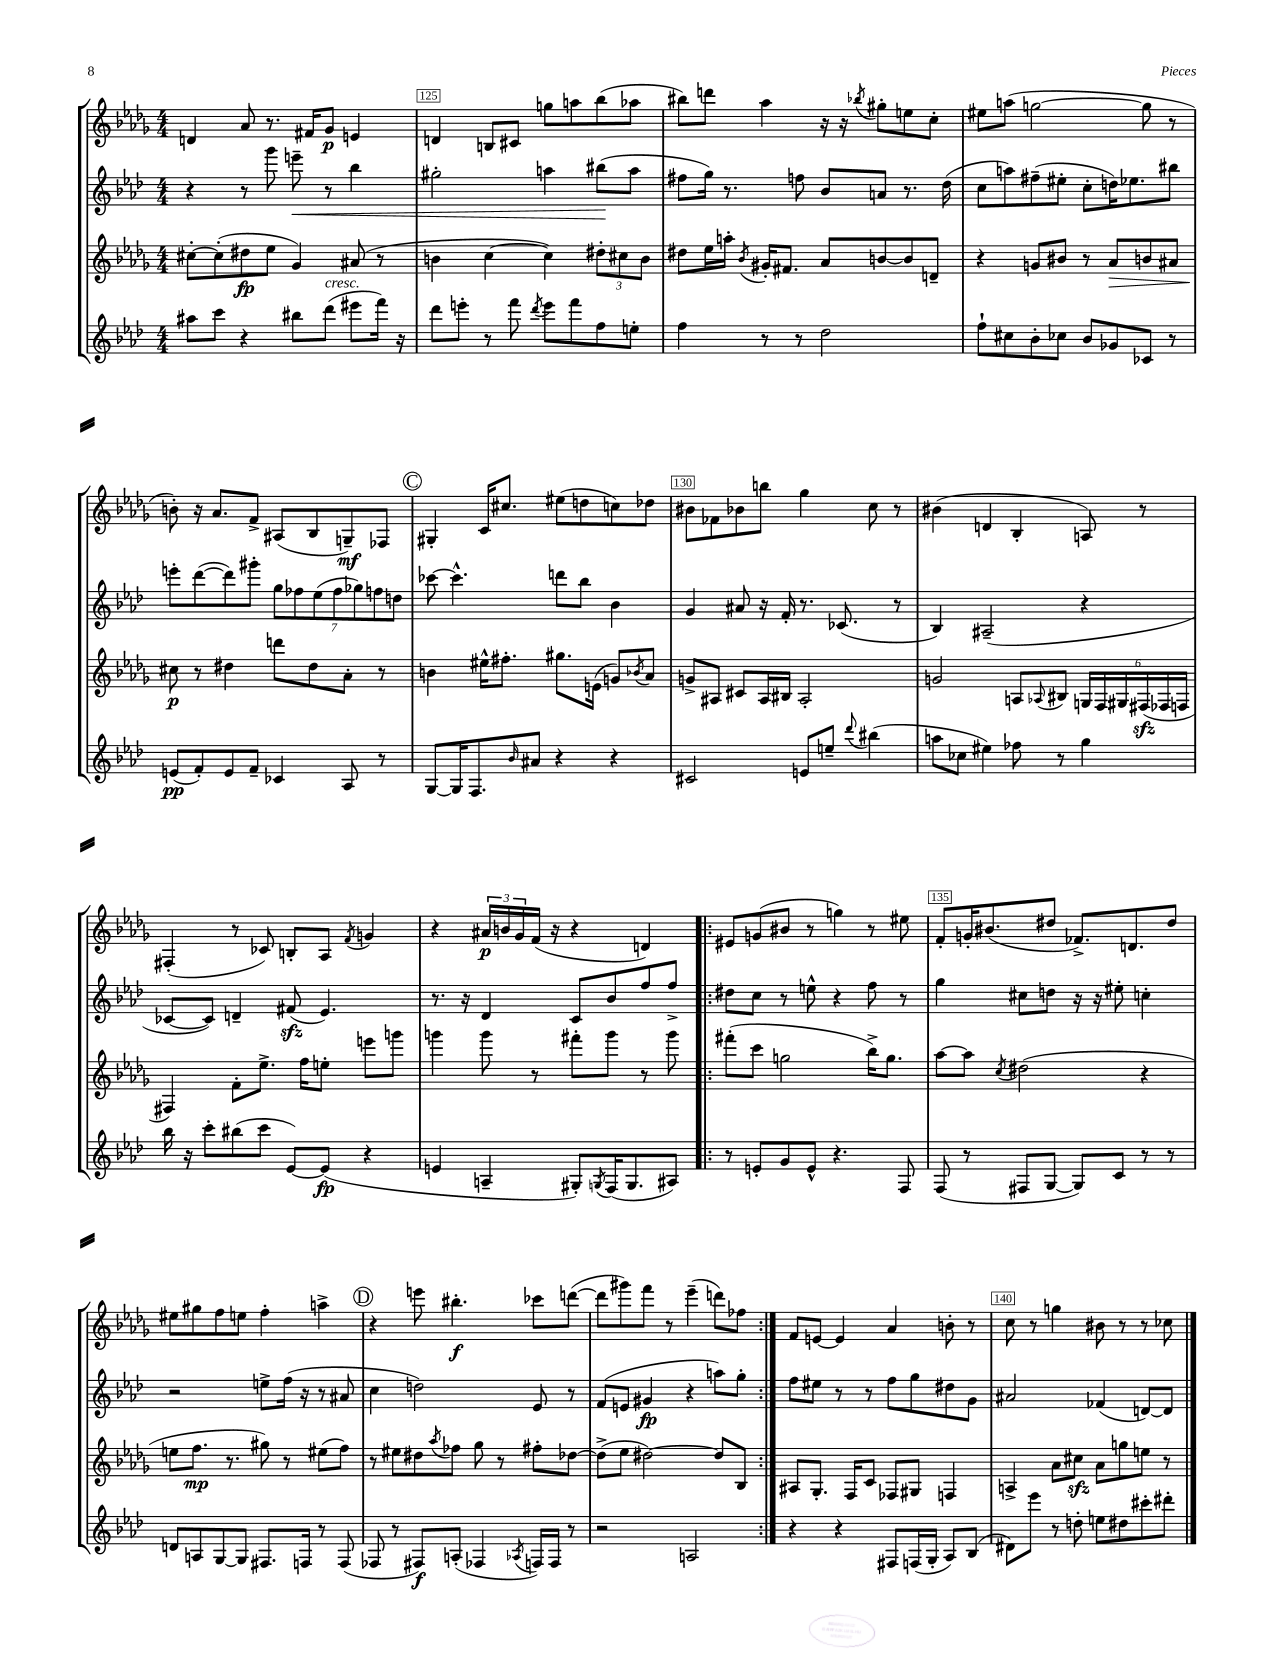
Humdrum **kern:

**kern	**dynam	**kern	**dynam	**kern	**dynam	**kern	**dynam
*part4	*part4	*part3	*part3	*part2	*part2	*part1	*part1
*staff4	*staff4	*staff3	*staff3	*staff2	*staff2	*staff1	*staff1
*clefG2	*	*clefG2	*	*clefG2	*	*clefG2	*
*k[b-e-a-d-]	*	*k[b-e-a-d-g-]	*	*k[b-e-a-d-]	*	*k[b-e-a-d-g-]	*
*M4/4	*	*M4/4	*	*M4/4	*	*M4/4	*
=124	=124	=124	=124	=124	=124	=124	=124
8aa#X\L	.	[8cc#X'\L	.	4r	.	4dn/	.
8ccc\J	.	(8cc#'\]	.	.	.	.	.
4r	.	8dd#X\	fp	8r	.	8a-/	.
.	.	8ee-\J	.	8ggg\	.	8.r	.
!	!	!	!	!	!LO:HP:b	!	!
8bb#X\L	.	4g-/)	.	8eeen~\	<	.	.
.	.	.	.	.	.	16f#X/KL	.
!LO:TX:a:i:t=cresc.	!	!	!	!	!	!	!
(8ddd-\J	.	.	.	8r	.	8g-/J	p
8eee#X\L	.	(8a#X/	.	4bb-\	.	4en/	.
16fff\Jk)	.	8r	.	.	.	.	.
16r	.	.	.	.	.	.	.
=125	=125	=125	=125	=125	=125	=125	=125
8ddd-\L	.	4bn\	.	2gg#X'\	.	4dn/	.
8eeen'\J	.	.	.	.	.	.	.
8r	.	[4cc\	.	.	.	8Bn/L	.
8fff\	.	.	.	.	.	8c#X/J	.
8qddd-/	.	.	.	.	.	.	.
8eee\L	.	4cc\])	.	4aan\	.	8ggn\L	.
8fff\	.	.	.	.	.	8aan\	.
8ff\	.	12dd#X'\L	.	(8bb#X\L	.	(8bb-\	.
.	.	12cc#X\	.	.	.	.	.
8een'\J	.	.	.	8aa\J	[	8aa-X\J	.
.	.	12b\J	.	.	.	.	.
=126	=126	=126	=126	=126	=126	=126	=126
4ff\	.	8dd#X\L	.	8ff#X\L	.	8bb#X\L)	.
.	.	16ee-\L	.	16gg\Jk)	.	8dddn\J	.
.	.	16aan'\JJ	.	8.r	.	.	.
.	.	8qb-/	.	.	.	.	.
8r	.	16g#X'/KL	.	.	.	4aa-\	.
.	.	8.f#X/J	.	.	.	.	.
8r	.	.	.	8ffn\	.	.	.
2dd-\	.	8a-/L	.	8b-/L	.	16r	.
.	.	.	.	.	.	16r	.
.	.	.	.	.	.	8qbb-X/	.
.	.	[8bn/	.	8an/J	.	8gg#X'\L	.
.	.	8b/]	.	8.r	.	8een\	.
.	.	8dn~/J	.	.	.	8cc'\J	.
.	.	.	.	(16dd-\	.	.	.
=127	=127	=127	=127	=127	=127	=127	=127
8ff`\L	.	4r	.	8cc\L	.	8ee#X\L	.
8cc#X\	.	.	.	8aan\)	.	(8aan\J	.
8b-'\	.	8gn/L	.	(8ff#X~\	.	[2ggn\	.
8cc-X\J	.	8b#X/J	.	8ee#X'\J	.	.	.
8b-/L	.	8r	.	8cc'\L	.	.	.
!	!	!	!LO:HP:b	!	!	!	!
8g-X/	.	8a-/L	>	16ddn\K)	.	.	.
.	.	.	.	8.ee-X\	.	.	.
8c-X/J	.	8bn/	.	.	.	8gg\]	.
8r	.	8a#X/J	.	8bb#X\J	.	8r	.
!!LO:LB:g=z
=128	=128	=128	=128	=128	=128	=128	=128
(8en/L	pp	8cc#X\	p	8eeen'\L	.	8bn'\)	.
8f'/)	.	8r	]	([8ddd-\	.	16r	.
.	.	.	.	.	.	8.a-/L	.
8e/	.	4dd#X\	.	8ddd-\])	.	.	.
8f~/J	.	.	.	8ggg#X'\J	.	8f^/J	.
4c-X/	.	8dddn\L	.	14gg\L	.	(8A#X/L	.
.	.	.	.	14ff-X\	.	.	.
.	.	8dd#\	.	.	.	8B-/	.
.	.	.	.	(14ee-\	.	.	.
.	.	.	.	14ff-\	.	.	.
8A-/	.	8a-'\J	.	.	.	8Gn~/)	mf
.	.	.	.	14gg-X\)	.	.	.
.	.	.	.	14ffn\	.	.	.
8r	.	8r	.	.	.	8F-X/J	.
.	.	.	.	14ddn\J	.	.	.
!!LO:REH:place=s1:t=C
=129	=129	=129	=129	=129	=129	=129	=129
[8G/L	.	4bn\	.	[8ccc-X\	.	4G#X'/	.
16G/K]	.	.	.	4.ccc-^^\]	.	.	.
8.F/	.	.	.	.	.	.	.
.	.	16ee#X^^\KL	.	.	.	16c/KL	.
.	.	8.ff#X'\J	.	.	.	8.cc#X/J	.
16qqb-/	.	.	.	.	.	.	.
8a#X/J	.	.	.	.	.	.	.
4r	.	8.gg#X\L	.	8dddn\L	.	(8ee#X\L	.
.	.	.	.	8bb-\J	.	8ddn\	.
.	.	(16en\Jk	.	.	.	.	.
4r	.	8gn/L)	.	4b-\	.	8ccn\)	.
.	.	8qb-X/	.	.	.	.	.
.	.	8a-/J	.	.	.	8dd-X\J	.
=130	=130	=130	=130	=130	=130	=130	=130
2c#X/	.	8gn^/L	.	4g/	.	8b#X\L	.
.	.	8A#X/J	.	.	.	8f-X\	.
.	.	8c#X/L	.	8a#X/	.	8b-X\	.
.	.	16A#/L	.	16r	.	8bbn\J	.
.	.	16B#X/JJ	.	16f'/	.	.	.
8en/L	.	2A#'/	.	8.r	.	4gg-\	.
8een~/J	.	.	.	.	.	.	.
.	.	.	.	(8.c-X/	.	.	.
8qqddd-/	.	.	.	.	.	.	.
(4bb#X\	.	.	.	.	.	8cc\	.
.	.	.	.	8r	.	8r	.
=131	=131	=131	=131	=131	=131	=131	=131
8aan\L	.	2gn/	.	4B-/)	.	(4b#X\	.
8cc-X\J	.	.	.	.	.	.	.
4ee#X\)	.	.	.	(2A#X~/	.	4dn/	.
8ff-X\	.	8An/L	.	.	.	4B-'/	.
.	.	8qqA-X/	.	.	.	.	.
8r	.	8B#X/J	.	.	.	.	.
4gg\	.	24Gn/LL	.	4r	.	8An/)	.
.	.	24F/	.	.	.	.	.
.	.	24G#X/	.	.	.	.	.
.	.	(24F#Xzz/	.	.	.	8r	.
.	.	24F-X/	.	.	.	.	.
.	.	24Fn/JJ	.	.	.	.	.
!!LO:LB:g=z
=132	=132	=132	=132	=132	=132	=132	=132
16bb-\	.	4F#X/)	.	[8c-X/L	.	(4F#X'/	.
16r	.	.	.	.	.	.	.
8ccc'\L	.	.	.	8c-/J])	.	.	.
(8bb#X\	.	8f'\L	.	4dn~/	.	8r	.
8ccc\J	.	8.ee-^\J	.	.	.	8c-X/)	.
[8e-/L)	.	.	.	(8f#Xzz/	.	8Bn'/L	.
.	.	16ff\KL	.	.	.	.	.
(8e-/J]	fp	8een'\J	.	4.e-/)	.	8A-/J	.
.	.	.	.	.	.	8qf/	.
4r	.	8eeen\L	.	.	.	4gn/	.
.	.	8gggn\J	.	.	.	.	.
=133	=133	=133	=133	=133	=133	=133	=133
4en/	.	4gggn\	.	8.r	.	4r	.
.	.	.	.	16r	.	.	.
4An~/	.	8ggg\	.	4d-/	.	24a#X/LL	p
.	.	.	.	.	.	24bn/	.
.	.	.	.	.	.	24g-/	.
.	.	8r	.	.	.	(16f/JJ	.
.	.	.	.	.	.	16r	.
8G#X'/L)	.	8fff#X'\L	.	8c/L	.	4r	.
8qGn/	.	.	.	.	.	.	.
(16F/K	.	8ggg\J	.	8b-/	.	.	.
8.G/	.	.	.	.	.	.	.
.	.	8r	.	8ff/	.	4dn/)	.
8A#X/J)	.	8ggg\	.	8ff^/J	.	.	.
=134!|:	=134!|:	=134!|:	=134!|:	=134!|:	=134!|:	=134!|:	=134!|:
8r	.	(8fff#X'\L	.	8dd#X\L	.	8e#X/L	.
8en'/L	.	8ccc\J	.	8cc\J	.	(8gn/	.
8g/	.	2ggn\	.	8r	.	8b#X/J	.
8e^^/J	.	.	.	8een^^\	.	8r	.
4.r	.	.	.	4r	.	4ggn\)	.
.	.	16bb-^\KL)	.	8ff\	.	8r	.
.	.	8.gg\J	.	.	.	.	.
8F/	.	.	.	8r	.	8ee#X\	.
=135	=135	=135	=135	=135	=135	=135	=135
(8F/	.	[8aa-\L	.	4gg\	.	8f'/L	.
8r	.	8aa-\J]	.	.	.	16gn'/K	.
.	.	.	.	.	.	(8.b#X/	.
.	.	8qcc/	.	.	.	.	.
8F#X/L	.	(2dd#X\	.	8cc#X\L	.	.	.
[8G/J	.	.	.	8ddn\J	.	8dd#X/J	.
8G/L])	.	.	.	16r	.	8.f-X^/L)	.
.	.	.	.	16r	.	.	.
8c/J	.	.	.	8ee#X'\	.	.	.
.	.	.	.	.	.	8.dn/	.
8r	.	4r	.	4ccn'\	.	.	.
8r	.	.	.	.	.	8dd#/J	.
!!LO:LB:g=z
=136	=136	=136	=136	=136	=136	=136	=136
8dn/L	.	8een\L	.	2r	.	8ee#X\L	.
8An/	.	8.ff\J	mp	.	.	8gg#X\	.
[8G/	.	.	.	.	.	8ff\	.
.	.	8.r	.	.	.	.	.
8G/J]	.	.	.	.	.	8een\J	.
8.F#X/L	.	8gg#X\)	.	8een^\L	.	4ff'\	.
.	.	8r	.	(16ff\Jk	.	.	.
16Fn/Jk	.	.	.	16r	.	.	.
8r	.	(8ee#X\L	.	8r	.	4aan^\	.
(8F/	.	8ff\J)	.	8a#X/	.	.	.
!!LO:REH:place=s1:t=D
=137	=137	=137	=137	=137	=137	=137	=137
8F-X/	.	8r	.	4cc\	.	4r	.
8r	.	8ee#X\L	.	.	.	.	.
8F#X/L)	f	8dd#X\	.	2ddn\)	.	8eeen\	.
.	.	8qaa-/	.	.	.	.	.
(8An'/J	.	8ff-X\J	.	.	.	4.bb#X'\	f
4F-X/	.	8gg-\	.	.	.	.	.
.	.	8r	.	.	.	.	.
8qA-X/	.	.	.	.	.	.	.
16Fn/LL)	.	8ff#X'\L	.	8e-/	.	8ccc-X\L	.
16F/JJ	.	.	.	.	.	.	.
8r	.	[8dd-X\J	.	8r	.	([8dddn\J	.
=138	=138	=138	=138	=138	=138	=138	=138
2r	.	(8dd-^\L]	.	(8f/L	.	8ddd\L]	.
.	.	8ee-\J	.	8en/J	.	8ggg#X\)	.
.	.	[2dd#X\)	.	4g#X/	fp	8fff\J	.
.	.	.	.	.	.	8r	.
2An/	.	.	.	4r	.	(4eee-~\	.
.	.	8dd#/L]	.	8aan\L)	.	8dddn\L)	.
.	.	8B-/J	.	8gg'\J	.	8ff-X\J	.
=139:|!	=139:|!	=139:|!	=139:|!	=139:|!	=139:|!	=139:|!	=139:|!
4r	.	8A#X/L	.	8ff\L	.	8f/L	.
.	.	8.G-'/J	.	8ee#X\J	.	[8en/J	.
4r	.	.	.	8r	.	4e/]	.
.	.	16F/KL	.	.	.	.	.
.	.	8c/J	.	8r	.	.	.
8F#X/L	.	8F-X/L	.	8ff\L	.	4a-/	.
(16Fn/L	.	8G#X/J	.	8gg\	.	.	.
16G'/JJ	.	.	.	.	.	.	.
8A-/L)	.	4Fn/	.	8dd#X\	.	8bn'\	.
(8B-/J	.	.	.	8g\J	.	8r	.
=140	=140	=140	=140	=140	=140	=140	=140
8d#X\L)	.	4An^/	.	2a#X/	.	8cc\	.
8eee-\J	.	.	.	.	.	8r	.
8r	.	8a-\L	.	.	.	4ggn\	.
8ddn'\	.	8cc#Xzz\J	.	.	.	.	.
8een\L	.	8a-\L	.	(4f-X/	.	8b#X\	.
8dd#X\	.	8ggn\	.	.	.	8r	.
8ccc#X'\	.	8een\J	.	[8dn/L)	.	8r	.
8ddd#X'\J	.	8r	.	8d/J]	.	8cc-X\	.
==	==	==	==	==	==	==	==
*-	*-	*-	*-	*-	*-	*-	*-
